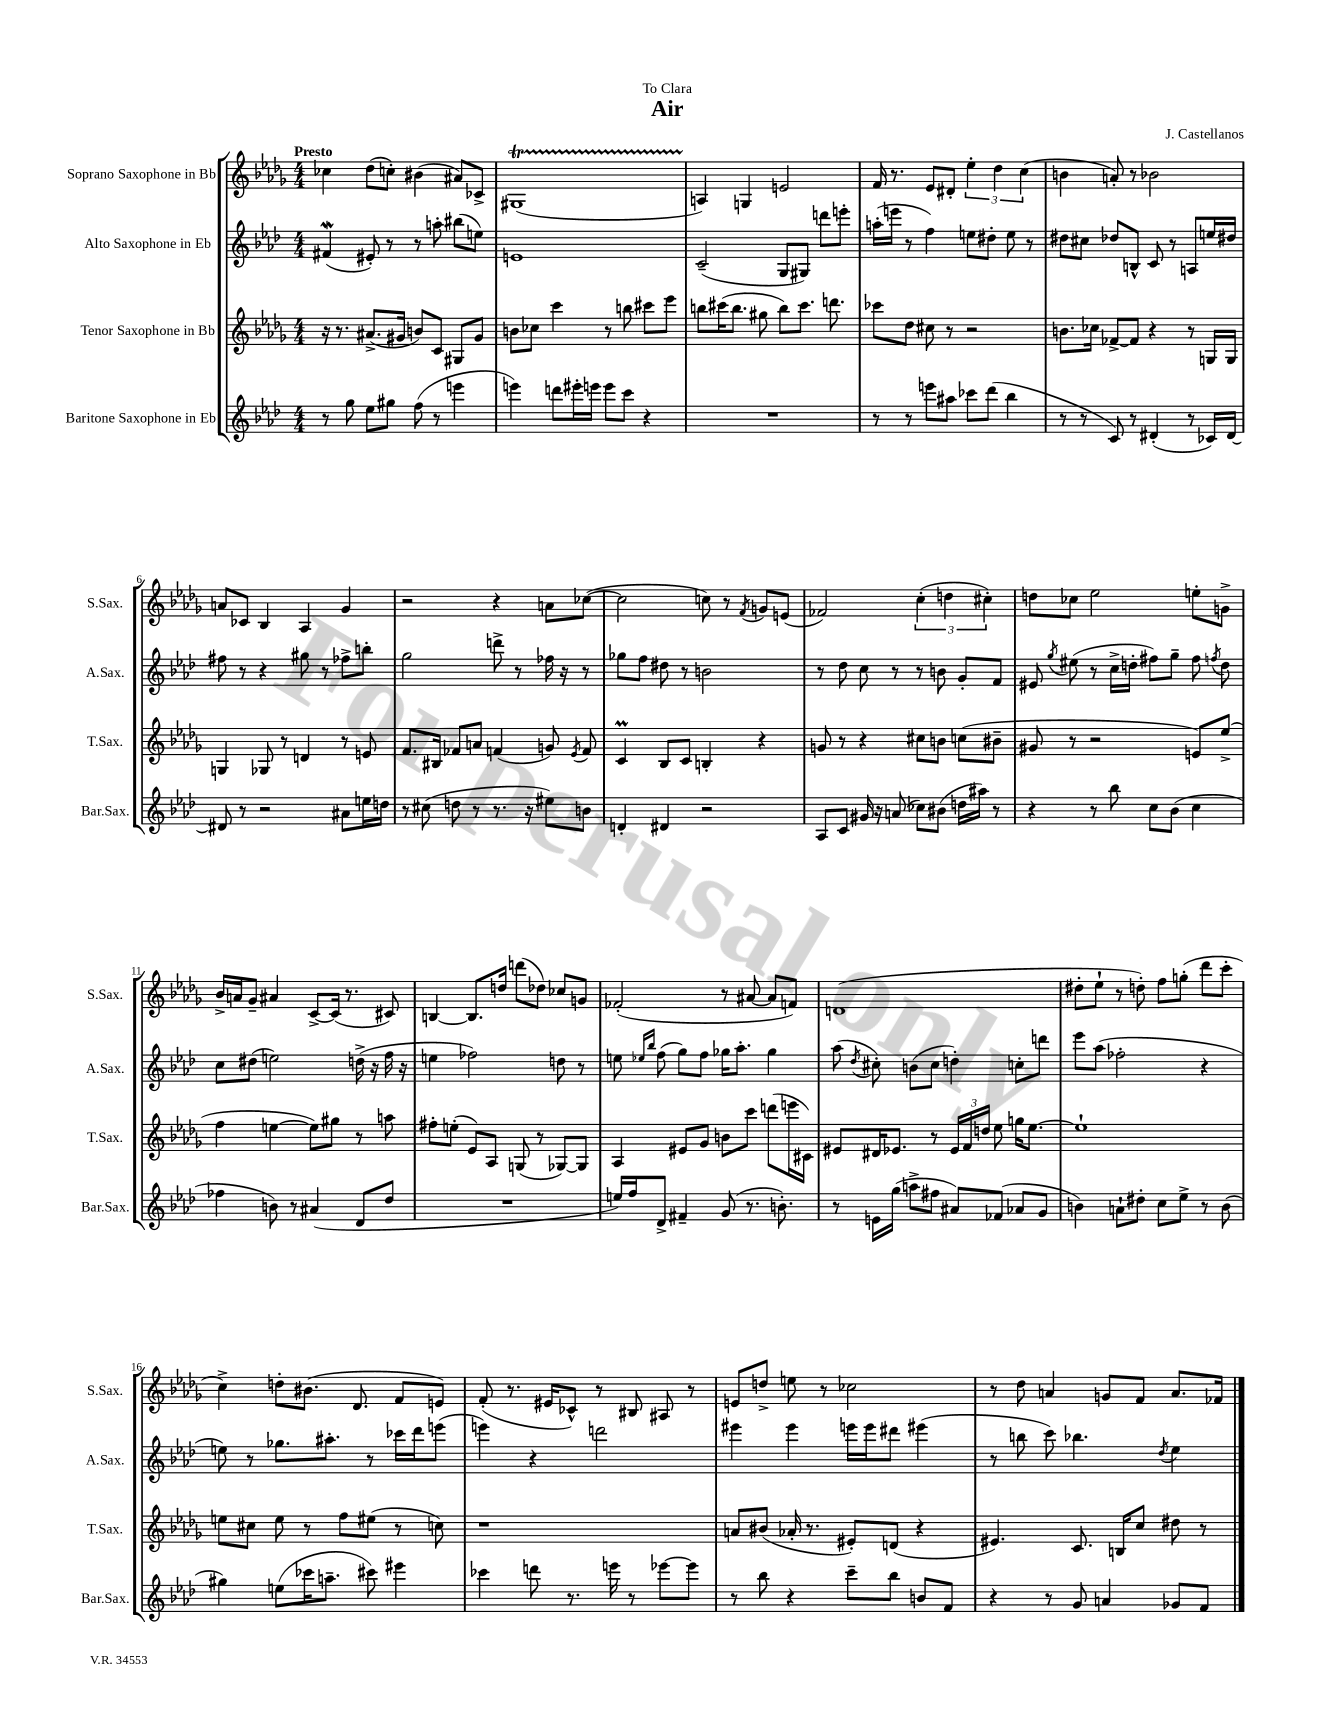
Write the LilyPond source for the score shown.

\header { title = "Air" composer = "J. Castellanos" dedication = "To Clara" }
<<
\new StaffGroup <<
\new Staff = "s0" \with { instrumentName = "Soprano Saxophone in Bb" shortInstrumentName = "S.Sax." } {
    \clef treble \key des \major \numericTimeSignature \time 4/4 \tempo "Presto"
    \autoBeamOff ces''4 des''8[( c''8]-.) bis'4( ais'8[) ces'8]-> |
    gis1\startTrillSpan( |
    a4\stopTrillSpan) g4 e'2 |
    f'16 r8. ees'8[ dis'8]-. \tuplet 3/2 { ees''4-. des''4 c''4( } |
    b'4 a'8-.) r8 bes'2 |
    a'8[ ces'8] bes4 aes4 ges'4 |
    r2 r4 a'8[ ces''8]~( |
    ces''2 c''8) r8 \acciaccatura { f'8 } g'8[ e'8]( |
    fes'2) \tuplet 3/2 { c''4-.( d''4 cis''4-.) } |
    d''8[ ces''8] ees''2 e''8[-. g'8]-> |
    bes'16[-> a'16 ges'8]-- ais'4 c'8[~-> c'16]( r8. cis'8) |
    b4~ b8.[ d''16] d'''8[( des''8]) ces''8[ g'8] |
    fes'2-.( r8 ais'8~ ais'8[ f'8]) |
    d'1( |
    dis''8[-. ees''8]-! r8 d''8-.) f''8[ g''8]-.( des'''8[ c'''8]-. |
    c''4->) d''8[-. bis'8.]( des'8. f'8[ e'8]) |
    f'8-.( r8. eis'16[ ces'8]-^) r8 bis8 ais8 r8 |
    e'8[ d''8]-> e''8 r8 ces''2 |
    r8 des''8 a'4 g'8[ f'8] a'8.[ fes'16] \bar "|." |
}
\new Staff = "s1" \with { instrumentName = "Alto Saxophone in Eb" shortInstrumentName = "A.Sax." } {
    \clef treble \key aes \major \numericTimeSignature \time 4/4
    \autoBeamOff fis'4\mordent( eis'8-.) r8 r8 a''8-. bis''8[( e''8]) |
    e'1 |
    c'2--( g8[ gis8]) d'''8[ e'''8]-. |
    a''16[-.( e'''16] r8 f''4) e''8[ dis''8]-. e''8 r8 |
    dis''8[ cis''8] des''8[ b8]-^ c'8 r8 a8[ e''16 dis''16] |
    fis''8 r8 r4 gis''8 r8 fes''8[-> b''8]-. |
    g''2 d'''8-> r8 fes''16 r16 r8 |
    ges''8[ f''8] dis''8 r8 b'2 |
    r8 des''8 c''8 r8 r8 b'8 g'8[-. f'8] |
    eis'8 \acciaccatura { g''8 } eis''8( r8 c''16[-> d''16]-. fis''8[) g''8]-- fis''8 \acciaccatura { f''8 } d''8 |
    c''8[ dis''8]( e''2) d''16->( r16 f''16 r16 |
    e''4 fes''2) d''8 r8 |
    e''8 \grace { ees''16[ bes''16] } f''8( g''8[) f''8] ges''16[ aes''8.]-. ges''4 |
    aes''8( \acciaccatura { des''8 } cis''8-.) b'8[( cis''8] d''4-.) c''8[-. d'''8] |
    ees'''8[ aes''8]( fes''2-. r4 |
    e''8) r8 ges''8.[ ais''8.]-. r8 ces'''16[ des'''16 e'''8]( |
    e'''4) r4 d'''2 |
    eis'''4 eis'''4 e'''16[ e'''16 dis'''8] eis'''4( |
    r8 b''8 c'''8) bes''4. \acciaccatura { des''8 } ees''4 \bar "|." |
}
\new Staff = "s2" \with { instrumentName = "Tenor Saxophone in Bb" shortInstrumentName = "T.Sax." } {
    \clef treble \key des \major \numericTimeSignature \time 4/4
    \autoBeamOff r16 r8. ais'8.[->( gis'16] b'8[) c'8] gis8[ gis'8] |
    b'8[ ces''8] c'''4 r8 b''8 cis'''8[ ees'''8] |
    b''8[ cis'''16( b''8.] gis''8 b''8[) cis'''8.] d'''8. |
    ces'''8[ des''8] cis''8 r8 r2 |
    b'8.[ ces''16] fes'8[~-> fes'8] r4 r8 g16[ g16] |
    g4 ges8 r8 d'4 r8 e'8 |
    f'8.[ bis16] fes'8[ a'8] f'4( g'8) \acciaccatura { ees'8 } f'8 |
    c'4\prall bes8[ c'8] b4-. r4 |
    g'8 r8 r4 cis''8[ b'8] c''8[( bis'8]-- |
    gis'8 r8 r2 e'8[) ees''8]->( |
    f''4 e''4~ e''8[) gis''8] r8 a''8 |
    fis''8[-. e''8]-.( ees'8[) aes8] g8( r8 ges8[~) ges8] |
    aes4 eis'8[ ges'8] b'8[ c'''8] d'''8[( e'''16 cis'16]) |
    eis'8[ dis'16 ees'8.] r8 \tuplet 3/2 { ees'16[ f'16 d''16] } ees''8 g''16[ ees''8.]~ |
    ees''1-! |
    e''8[ cis''8] e''8 r8 f''8[ eis''8]( r8 c''8) |
    r1 |
    a'8[ bis'8]( aes'16-. r8. eis'8[-.) d'8]( r4 |
    eis'4.) c'8. b16[ c''8] dis''8 r8 \bar "|." |
}
\new Staff = "s3" \with { instrumentName = "Baritone Saxophone in Eb" shortInstrumentName = "Bar.Sax." } {
    \clef treble \key aes \major \numericTimeSignature \time 4/4
    \autoBeamOff r8 g''8 ees''8[ gis''8] f''8( r8 e'''4 |
    e'''4) d'''8[ eis'''16-. e'''16] e'''8[ c'''8] r4 |
    R1 |
    r8 r8 e'''8[ ais''8] ces'''8[ des'''8]( bes''4 |
    r8 r8 c'8) r8 dis'4-.( r8 ces'16[) dis'16]~ |
    dis'8 r8 r2 ais'8[ e''16 d''16] |
    r8 cis''8( d''8 r8 r8. r16 eis''8[) b'8] |
    d'4-. dis'4 r2 |
    aes8[ c'8] gis'16 r16 a'8( ces''8[) bis'8]( d''16[ ais''16]) r8 |
    r4 r8 bes''8 c''8[ bes'8]( c''4 |
    fes''4 b'8) r8 ais'4( des'8[ des''8] |
    R1 |
    e''16[) f''16 des'8]-> fis'4-- g'8( r8. b'8.-.) |
    r8 e'16[ g''16]( a''8[-> fis''8] ais'8[) fes'8]( aes'8[ g'8] |
    b'4) a'8[-! dis''8]-. c''8[ ees''8]-> r8 b'8( |
    gis''4) e''8[( ces'''16 a''8.]-- cis'''8) eis'''4 |
    ces'''4 d'''8 r8. e'''16 r8 ees'''8[~ ees'''8] |
    r8 bes''8 r4 c'''8[-- bes''8] b'8[ f'8] |
    r4 r8 g'8 a'4 ges'8[ f'8] \bar "|." |
}
>>
>>
